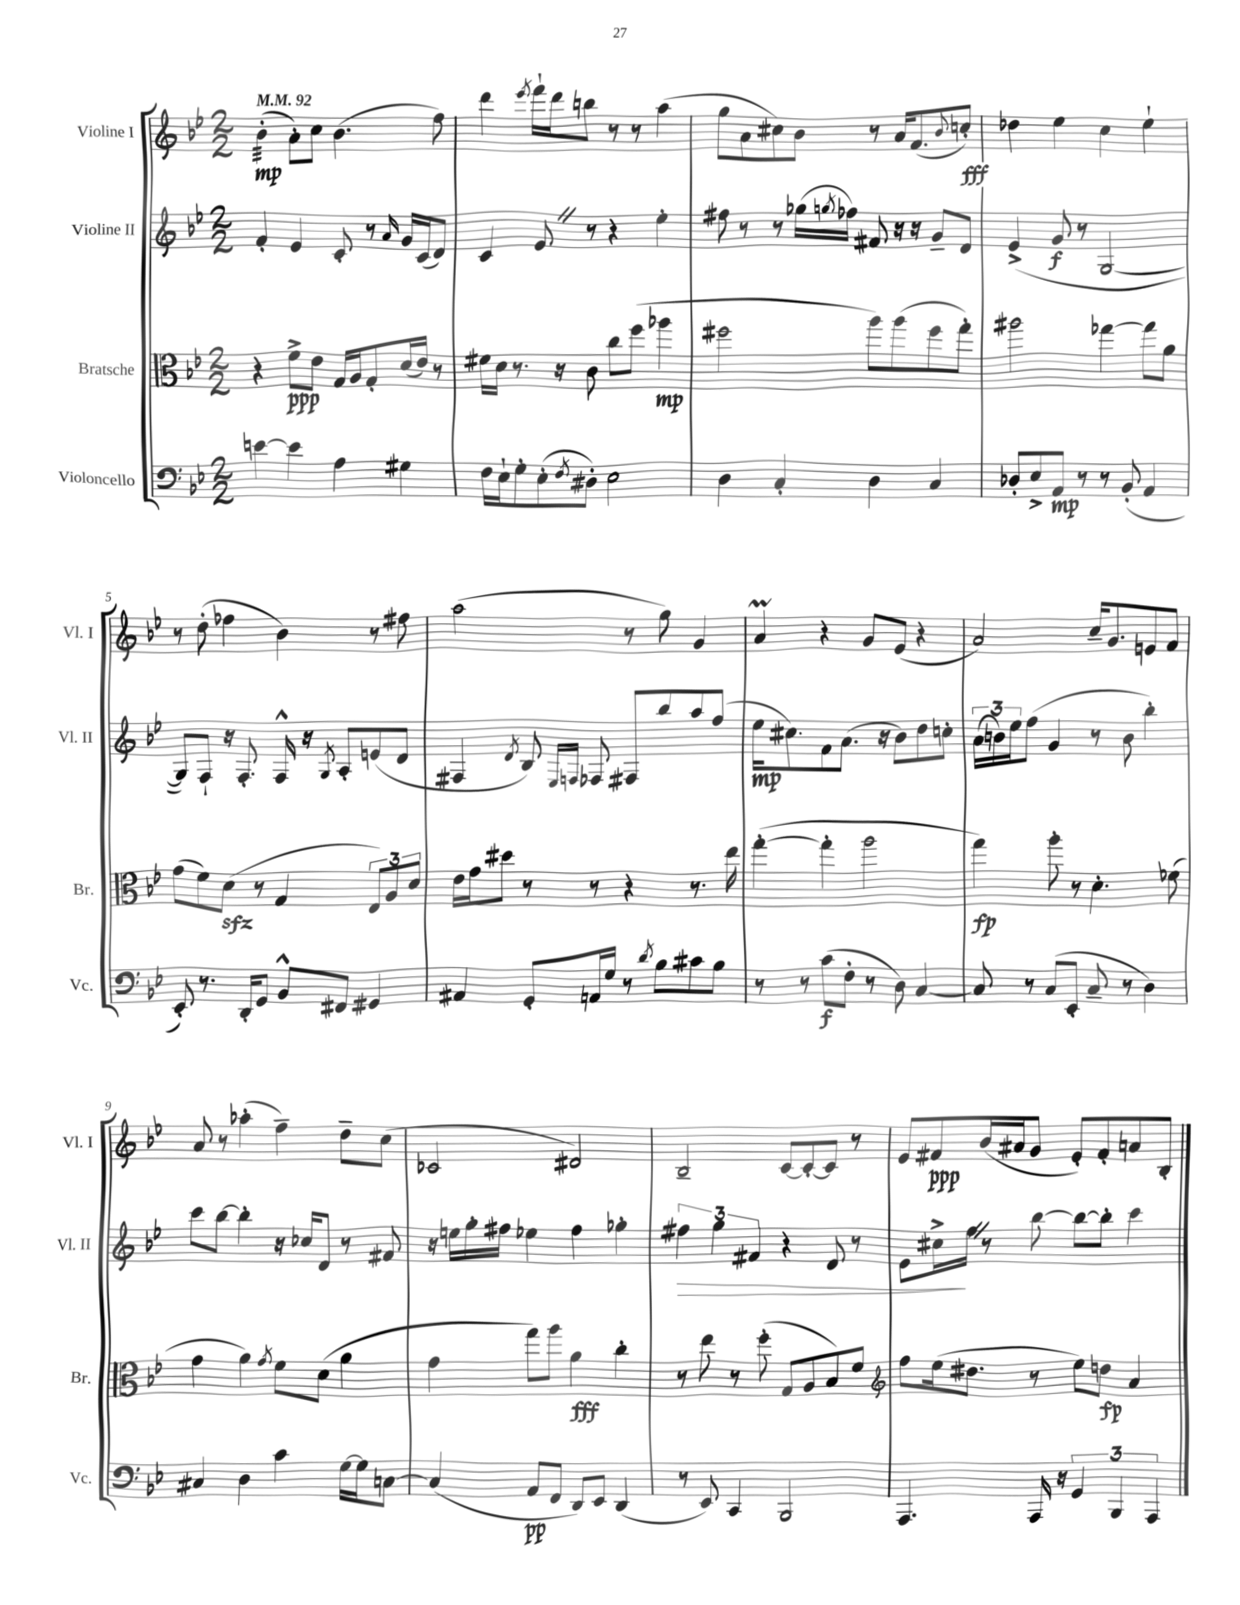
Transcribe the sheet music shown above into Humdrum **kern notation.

**kern	**kern	**kern	**kern
*staff4	*staff3	*staff2	*staff1
*clefF4	*clefC3	*clefG2	*clefG2
*k[b-e-]	*k[b-e-]	*k[b-e-]	*k[b-e-]
*M2/2	*M2/2	*M2/2	*M2/2
*MM92	*MM92	*MM92	*MM92
[4e\	4r	4f'/	(4b-'\
4e\]	8f^\L	4e-/	8a'\L)
.	8e-\J	.	8cc\J
4A\	16G/LL	8c'/	(4.b-\
.	16A/J	.	.
.	8G'/	8r	.
.	.	16qqa/	.
4G#\	(16d/L	16g/LL	.
.	16e-/JJ)	(16c/J	.
.	8r	8d/J)	8ff\)
=	=	=	=
16F\LL	16f#\LL	4c/	4ddd\
16E-`\J	16d\JJ	.	.
8G'\	8.r	.	.
.	.	.	8qeee-/
(8E-'\	.	8e-/	16fff`\LL
.	16r	.	16ddd\J
8qF/	.	.	.
8D#'\J)	8c\	8r	8bb\J
2E-\	8cc\L	4r	8r
.	(8ff\J	.	8r
.	4aa-\	4ee-'\	(4aa\
=	=	=	=
4D\	2ff#\	8ff#\	8gg\L
.	.	8r	8a\
4C'/	.	8r	8cc#\)
.	.	(16gg-\LL	8b-\J
.	.	8qgg/	.
.	.	16ff-\JJ)	.
4D\	8aa\L)	8f#/	8r
.	(8aa\	16r	16a/LK
.	.	16r	(8.f/
4C/	8ff#\	8g~/L	.
.	.	.	8qqb-/
.	8gg'\J)	8d/J	8cc'/J)
=	=	=	=
8D-'/L	2aa#\	(4e-^/	4dd-\
8E-^/	.	.	.
8AA/J	.	8g/	4ee-\
8r	.	8r	.
8r	[4gg-\	[2G/	4cc\
(8BB-'/	.	.	.
4AA/	8gg-\]L	.	4ee-`\
.	8a\J	.	.
=	=	=	=
8EE-'/)	(8g\L	8G/]L)	8r
8.r	8f\)	8F`/J	(8dd'\
.	(8d\J	16r	4ff-\
16DD'/LK	.	8.F'/	.
8GG/J	8r	.	.
8BB-^^/L	4G/	16F^^/	4b-\)
.	.	16r	.
.	.	8qG/	.
8FF#/J	.	8A'/L	.
4GG#/	12E-/L)	(8e/	8r
.	12A/	.	.
.	.	8d/J	8ff#\
.	12d/J	.	.
=	=	=	=
4AA#/	16e-\LL	4F#/	(2aa\
.	16g\J	.	.
.	8dd#\J	.	.
.	.	8qd/	.
8GG'/L	8r	8B-/)	.
.	.	16qqE-/LL	.
.	.	16qqF/JJ	.
16AA/L	8r	8F-/	.
16G/JJ	.	.	.
8r	4r	8F#/L	8r
8qd/	.	.	.
8B-\L	.	8bb-/	8gg\)
8c#\	8.r	8aa/	4g/
8B-\J	.	(8ff/J	.
.	16ee-\	.	.
=	=	=	=
8r	([4gg'\	16ee-\LK	4a/
.	.	8.cc#\)	.
8r	.	.	.
(8c\L	4gg'\]	8f\	4r
8F'\J	.	(8.a\J	.
8r	2aa\	.	8g/L
.	.	16r	.
8D\)	.	8b-\L)	(8e-/J
[4C/	.	8dd\	4r
.	.	8cc'\J	.
=	=	=	=
8C/]	4gg\)	(24a\LL	2a/)
.	.	24b\)	.
.	.	24ee-\J	.
8r	.	(8ff\J	.
(8C/L	8aa'\	4g/	.
8EE-'/J	8r	.	.
8C~/	4.d'\	8r	16cc~/LK
.	.	.	8.g/
8r	.	8b\	.
4D\)	.	4bb-'\)	8e/
.	(8f-\	.	8f/J
=	=	=	=
4C#/	4g\	8ccc\L	8a/
.	.	[8bb-\J	8r
4D\	4a\)	4bb-'\]	(4aa-'\
.	8qg/	.	.
4c\	8f\L	16r	4ff~\)
.	.	16cc-/LK	.
.	(8d\J	8d/J	.
[16G\LL	4a\	8r	8dd~\L
16G\]J	.	.	.
[8C\J	.	8f#/	(8cc\J
=	=	=	=
(4C/]	4g\	16r	2c-/
.	.	16ee\LL	.
.	.	16gg'\	.
.	.	16ff#\JJ	.
8AA/L	8gg\L)	4ee-\	.
8FF/J	8aa\J	.	.
8DD/L)	4a\	4ff#\	2d#/)
8EE-/J	.	.	.
(4DD/	4cc'\	4gg-'\	.
=	=	=	=
8r	8r	6ff#\	2B-~/
8EE-/)	8ee-\	.	.
.	.	6gg\	.
4CC/	8r	.	.
.	.	6f#/	.
.	(8ff'\	.	.
2BBB-/	8G/L	4r	[8c/L
.	8A/	.	8c'/_
.	8B-/)	8d/	8c/]J
.	8f/J	8r	8r
=	=	=	=
*	*clefG2	*	*
4.AAA/	8ff\L	8e-\L	8e-/L
.	(16ee-\k	16cc#^\L	8f#/
.	8.dd#\J	16ff\JJ	.
.	.	8r	(16b-/L
.	.	.	16a#/J
16AAA/	8r	[8bb-\	8g/J
16r	.	.	.
6GG/	8ee-\L)	8bb-\_L	8e-'/L)
.	8dd\J	8bb-'\]J	8f#'/
6BBB-/	.	.	.
.	4a/	4ccc\	8a/
6AAA/	.	.	.
.	.	.	8B-'/J
==	==	==	==
*-	*-	*-	*-
